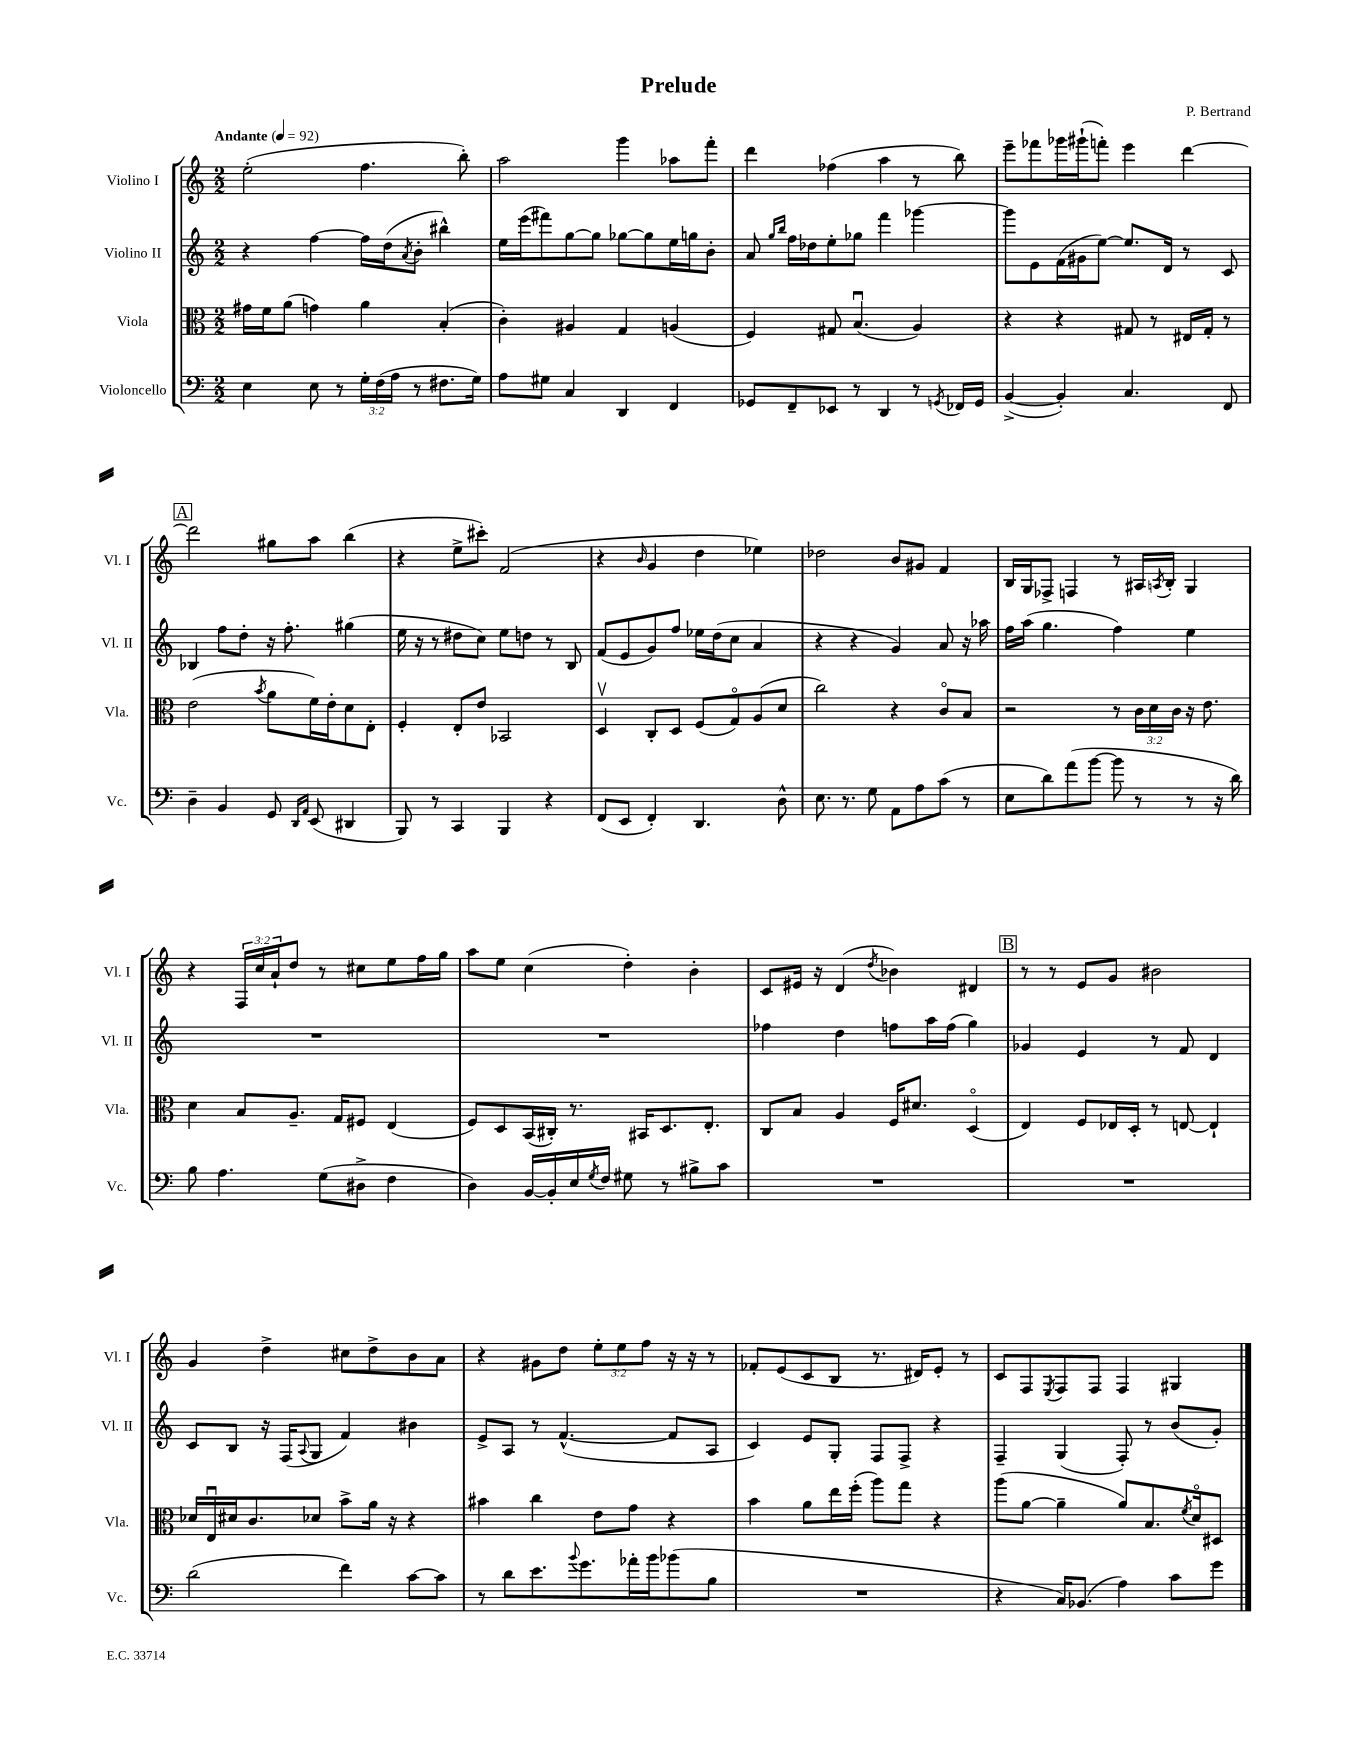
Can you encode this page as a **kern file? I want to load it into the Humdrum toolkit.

**kern	**kern	**kern	**kern
*part4	*part3	*part2	*part1
*staff4	*staff3	*staff2	*staff1
*I"Violoncello	*I"Viola	*I"Violino II	*I"Violino I
*I'Vc.	*I'Vla.	*I'Vl. II	*I'Vl. I
*clefF4	*clefC3	*clefG2	*clefG2
*k[]	*k[]	*k[]	*k[]
*M2/2	*M2/2	*M2/2	*M2/2
*MM92	*MM92	*MM92	*MM92
=1	=1	=1	=1
!	!	!	!LO:TX:a:B:t=Andante
4E\	16g#X\LL	4r	(2ee'\
.	16f\J	.	.
.	(8a\J	.	.
8E\	4gn\)	[4ff\	.
8r	.	.	.
24G'\LL	4a\	16ff\LL]	4.ff\
(24F\	.	.	.
.	.	(16dd\J	.
24A\JJ	.	.	.
.	.	8qa/	.
8r	.	8b'\J	.
8.F#X\L	(4B'/	4bb#X^^\)	.
.	.	.	8bb'\)
16G\Jk)	.	.	.
=2	=2	=2	=2
8A\L	4c'\)	16ee\LL	2aa\
.	.	(16eee\J	.
8G#X\J	.	8fff#X\)	.
4C/	4A#X/	[8gg\	.
.	.	8gg\J]	.
4DD/	4G/	[8gg-X\L	4ggg\
.	.	8gg-\]	.
4FF/	(4An/	16ee\L	8aa-X\L
.	.	16ggn\J	.
.	.	8b'\J	8fff'\J
=3	=3	=3	=3
8GG-X/L	4F/)	8a/	4ddd\
.	.	16qqgg/LL	.
.	.	16qqbb/JJ	.
8FF~/	.	16ff\LL	.
.	.	16dd-X\J	.
8EE-X/J	8G#X/	8ee'\	(4ff-X\
8r	(4.Bu/	8gg-X\J	.
4DD/	.	4fff\	4aa\
8r	4A/)	[4ggg-X\	8r
8qGGn/	.	.	.
16FF-X/LL	.	.	8bb\)
16GG/JJ	.	.	.
=4	=4	=4	=4
([4BB^/	4r	8ggg-\L]	8eee~\L
.	.	8e\	8fff-X\
4BB'/])	4r	(16f\L	16ggg-X\L
.	.	16g#X\J	(16ggg#X`\J
.	.	[8ee\J)	8fffn'\J)
4.C/	8G#X/	8.ee/L]	4eee\
.	8r	.	.
.	.	16d/Jk	.
.	16E#X/LL	8r	[4ddd\
.	16G#'/JJ	.	.
8FF/	8r	8c/	.
!!LO:LB:g=z
!!LO:REH:place=s1:t=A
=5	=5	=5	=5
4D~\	(2e\	4B-X/	2ddd\]
4BB/	.	8ff\L	.
.	.	8dd'\J	.
.	8qb/	.	.
8GG/	8a\L	16r	8gg#X\L
.	.	8.ff'\	.
16qqDD/LL	.	.	.
16qqAA/JJ	.	.	.
(8EE/	16f\L)	.	8aa\J
.	16e'\J	.	.
4DD#X/	8d\	(4gg#X\	(4bb\
.	8E'\J	.	.
=6	=6	=6	=6
8BBB/)	4F'/	16ee\	4r
.	.	16r	.
8r	.	8r	.
4CC/	8E'/L	8dd#X\L	8ee^\L
.	8e/J	8cc\J)	8ccc#X'\J)
4BBB/	2BB-X/	8ee\L	(2f/
.	.	8ddn\J	.
4r	.	8r	.
.	.	8B/	.
=7	=7	=7	=7
(8FF/L	4Dv/	(8f/L	4r
8EE/J	.	8e/	.
.	.	.	16qqb/
4FF'/)	8C'/L	8g/)	4g/
.	8D/J	8ff/J	.
4.DD/	(8F/L	16ee-X\LL	4dd\
.	.	(16dd\J	.
.	8G/)	8cc\J	.
.	(8A/	4a/	4ee-X\)
8D^^\	8d/J	.	.
=8	=8	=8	=8
8.E\	2cc\)	4r	2dd-X\
8.r	.	.	.
.	.	4r	.
8G\	.	.	.
8AA\L	4r	4g/)	8b/L
8A\	.	.	8g#X/J
(8c\J	8c/L	8a/	4f/
8r	8B/J	16r	.
.	.	16aa-X\	.
=9	=9	=9	=9
8E\L	2r	16ff\LL	16B/LL
.	.	(16aa\JJ	16G/J
8d\)	.	4.gg\	8F-X^/J
(8a\	.	.	4Fn/
[8b\J	.	.	.
8b\]	8r	4ff\)	8r
8r	24c\LL	.	16A#X/LL
.	24d\	.	.
.	.	.	8qAn/
.	.	.	16B'/JJ
.	24c\JJ	.	.
8r	16r	4ee\	4G/
.	8.e\	.	.
16r	.	.	.
16d\)	.	.	.
!!LO:LB:g=z
=10	=10	=10	=10
8B\	4d\	1r	4r
4.A\	.	.	.
.	8B/L	.	24F/LL
.	.	.	24cc/
.	.	.	24a`/J
.	8.A~/J	.	8dd/J
(8G\L	.	.	8r
.	16G/KL	.	.
8D#X^\J	8F#X/J	.	8cc#X\L
4F\	(4E/	.	8ee\
.	.	.	16ff\L
.	.	.	16gg\JJ
=11	=11	=11	=11
4D\)	8F/L)	1r	8aa\L
.	8D/	.	8ee\J
[16BB/LL	(16BB/L	.	(4cc\
16BB'/]	16C#X'/JJ)	.	.
16E/	8.r	.	.
8qG/	.	.	.
16F/JJ	.	.	.
8G#X\	.	.	4dd'\)
.	16BB#X/KL	.	.
8r	8.D/	.	.
8B#X^\L	.	.	4b'\
.	8.E'/J	.	.
8c\J	.	.	.
=12	=12	=12	=12
1r	8C/L	4ff-X\	8c/L
.	8B/J	.	16e#X/Jk
.	.	.	16r
.	4A/	4dd\	(4d/
.	.	.	8qdd/
.	16F/KL	8ffn\L	4b-X\)
.	8.d#X/J	.	.
.	.	16aa\L	.
.	.	(16ff\JJ	.
.	(4D/	4gg\)	4d#X/
!!LO:REH:place=s1:t=B
=13	=13	=13	=13
1r	4E/)	4g-X/	8r
.	.	.	8r
.	8F/L	4e/	8e/L
.	16E-X/L	.	8g/J
.	16D'/JJ	.	.
.	8r	8r	2b#X\
.	[8En/	8f/	.
.	4E`/]	4d/	.
!!LO:LB:g=z
=14	=14	=14	=14
(2d\	16d-X/LL	8c/L	4g/
.	16Eu/	.	.
.	16d#X/J	8B/J	.
.	8.c/	.	.
.	.	16r	4dd^\
.	.	(16F/KL	.
.	.	8qqA/	.
.	8d-X/J	8G/J	.
4f\)	8b^\L	4f/)	8cc#X\L
.	16a\Jk	.	8dd^\
.	16r	.	.
[8c\L	4r	4b#X\	8b\
8c\J]	.	.	8a\J
=15	=15	=15	=15
8r	4b#X\	8e^/L	4r
8d\L	.	8A/J	.
8.e\	4cc\	8r	8g#X\L
.	.	([4.f^^/	8dd\J
8qqb/	.	.	.
8.g\	.	.	.
.	8e\L	.	12ee'\L
.	.	.	12ee\
16a-X'\L	8g\J	.	.
.	.	.	12ff\J
16b\J	.	.	.
(8b-X\	4r	8f/L]	16r
.	.	.	16r
8B\J	.	8A/J	8r
=16	=16	=16	=16
1r	4b\	4c/)	8f-X'/L
.	.	.	(8e/
.	8a\L	8e/L	8c/
.	16ee\L	8G'/J	8B/J
.	(16ff'\JJ	.	.
.	8aa\L)	8F/L	8.r
.	8gg\J	8F^/J	.
.	.	.	16d#X/KL)
.	4r	4r	8e'/J
.	.	.	8r
=17	=17	=17	=17
4r	(8aa\L	4F~/	8c/L
.	[8a\J	.	8F/
.	.	.	8qE/
16C/KL)	4a~\]	(4G/	8F/
(8.BB-X/J	.	.	.
.	.	.	8F/J
4A\)	8a/L)	8F'/)	4F/
.	8.B/	8r	.
8c\L	.	(8b/L	4G#X/
.	8qf/	.	.
.	16d/k	.	.
8g\J	8D#X/J	8g'/J)	.
==	==	==	==
*-	*-	*-	*-
